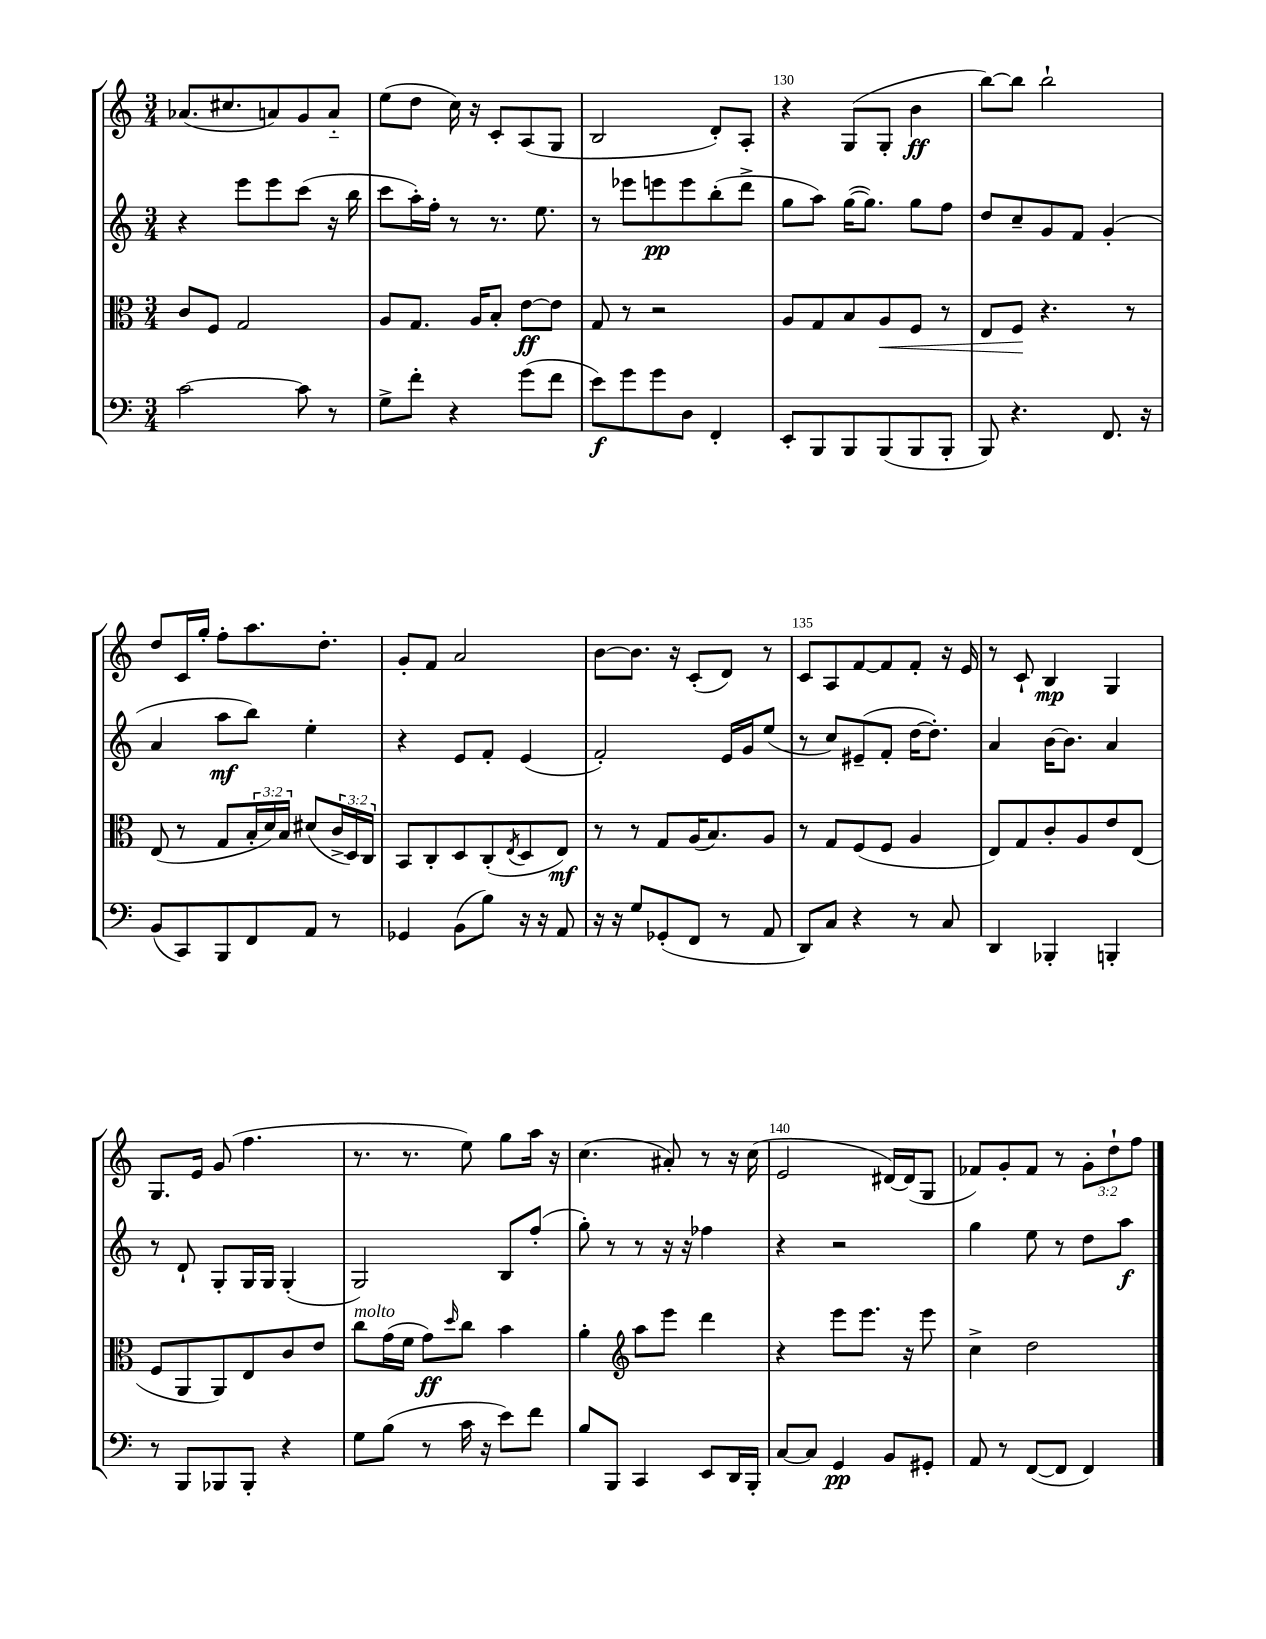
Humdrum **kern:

**kern	**kern	**kern	**kern
*staff4	*staff3	*staff2	*staff1
*clefF4	*clefC3	*clefG2	*clefG2
*k[]	*k[]	*k[]	*k[]
*M3/4	*M3/4	*M3/4	*M3/4
[2c\	8c/L	4r	(8.a-/L
.	8F/J	.	.
.	.	.	8.cc#/
.	2G/	8eee\L	.
.	.	8eee\	8a/)
8c\]	.	(8ccc\J	8g/
8r	.	16r	8a'~/J
.	.	16bb\	.
=	=	=	=
8G^\L	8A/L	8ccc\L	(8ee\L
8f'\J	8.G/J	16aa'\L)	8dd\J
.	.	16ff'\JJ	.
4r	.	8r	16cc\)
.	16A/LK	.	16r
.	8B'/J	8.r	8c'/L
(8g\L	[8e\L	.	(8A/
.	.	8.ee\	.
8f\J	8e\]J	.	8G/J
=	=	=	=
8e\L)	8G/	8r	2B/
8g\	8r	8eee-\L	.
8g\	2r	8eee\	.
8D\J	.	8eee\	.
4FF'/	.	(8bb'\	8d'/L)
.	.	8ddd^\J	8A'/J
=	=	=	=
8EE'/L	8A/L	8gg\L	4r
8BBB/	8G/	8aa\J)	.
8BBB/	8B/	([16gg\LK	(8G/L
.	.	8.gg\]J)	.
(8BBB/	8A/	.	8G'/J
8BBB/	8F/J	8gg\L	4b\
8BBB'/J	8r	8ff\J	.
=	=	=	=
8BBB/)	8E/L	8dd/L	[8bb\L)
4.r	8F/J	8cc~/	8bb\]J
.	4.r	8g/	2bb`\
.	.	8f/J	.
8.FF/	.	(4g'/	.
.	8r	.	.
16r	.	.	.
=	=	=	=
(8BB/L	(8E/	4a/	8dd/L
8CC/)	8r	.	16c/L
.	.	.	16gg'/JJ
8BBB/	8G/L	8aa\L	8ff'\L
8FF/	24B'/L	8bb\J)	8.aa\
.	24d/)	.	.
.	24B/JJ	.	.
8AA/J	(8d#/L	4ee'\	.
.	.	.	8.dd'\J
8r	24c^/L	.	.
.	24D/)	.	.
.	24C/JJ	.	.
=	=	=	=
4GG-/	8BB/L	4r	8g'/L
.	8C'/	.	8f/J
(8BB\L	8D/	8e/L	2a/
8B\J)	(8C'/	8f'/J	.
.	8qE/	.	.
16r	8D/	(4e/	.
16r	.	.	.
8AA/	8E/J)	.	.
=	=	=	=
16r	8r	2f'/)	[8b\L
16r	.	.	.
8G/L	8r	.	8.b\]J
(8GG-'/	8G/L	.	.
.	.	.	16r
8FF/J	(16A/K	.	(8c'/L
.	8.B/)	.	.
8r	.	16e/LL	8d/J)
.	.	16g/J	.
8AA/	8A/J	(8ee/J	8r
=	=	=	=
8DD/L)	8r	8r	8c/L
8C/J	8G/L	8cc/L)	8A/
4r	(8F/	(8e#~/	[8f/
.	8F/J	8f'/J	8f/]
8r	4A/	[16dd\LK	8f'/J
.	.	8.dd'\]J)	.
8C/	.	.	16r
.	.	.	16e/
=	=	=	=
4DD/	8E/L)	4a/	8r
.	8G/	.	8c`/
4BBB-'/	8c'/	[16b\LK	4B/
.	.	8.b\]J	.
.	8A/	.	.
4BBB'/	8e/	4a/	4G/
.	(8E/J	.	.
=	=	=	=
8r	8F/L	8r	8.G/L
8BBB/L	8AA/	8d`/	.
.	.	.	16e/Jk
8BBB-/	8AA/)	8G'/L	(8g/
8BBB-'/J	8E/	16G/L	4.ff\
.	.	16G/JJ	.
4r	8c/	(4G'/	.
.	8e/J	.	.
=	=	=	=
8G\L	8cc\L	2G/)	8.r
(8B\J	(16g\L	.	.
.	16f\JJ	.	8.r
8r	8g\L)	.	.
.	16qqdd/	.	.
16c\	8cc\J	.	8ee\)
16r	.	.	.
8e\L)	4b\	8B/L	8gg\L
8f\J	.	(8ff'/J	16aa\Jk
.	.	.	16r
=	=	=	=
8B/L	4a'\	8gg'\)	(4.cc\
8BBB/J	.	8r	.
*	*clefG2	*	*
4CC/	8aa\L	8r	.
.	8eee\J	16r	8a#'/)
.	.	16r	.
8EE/L	4ddd\	4ff-\	8r
16DD/L	.	.	16r
16BBB'/JJ	.	.	(16cc\
=	=	=	=
[8C/L	4r	4r	2e/
8C/]J	.	.	.
4GG/	8eee\L	2r	.
.	8.eee\J	.	.
8BB/L	.	.	[16d#/LL)
.	16r	.	(16d#/]J
8GG#'/J	8eee\	.	8G/J
=	=	=	=
8AA/	4cc^\	4gg\	8f-/L)
8r	.	.	8g'/
([8FF/L	2dd\	8ee\	8f-/J
8FF/]J	.	8r	8r
4FF/)	.	8dd\L	12g'\L
.	.	.	12dd`\
.	.	8aa\J	.
.	.	.	12ff\J
==	==	==	==
*-	*-	*-	*-
